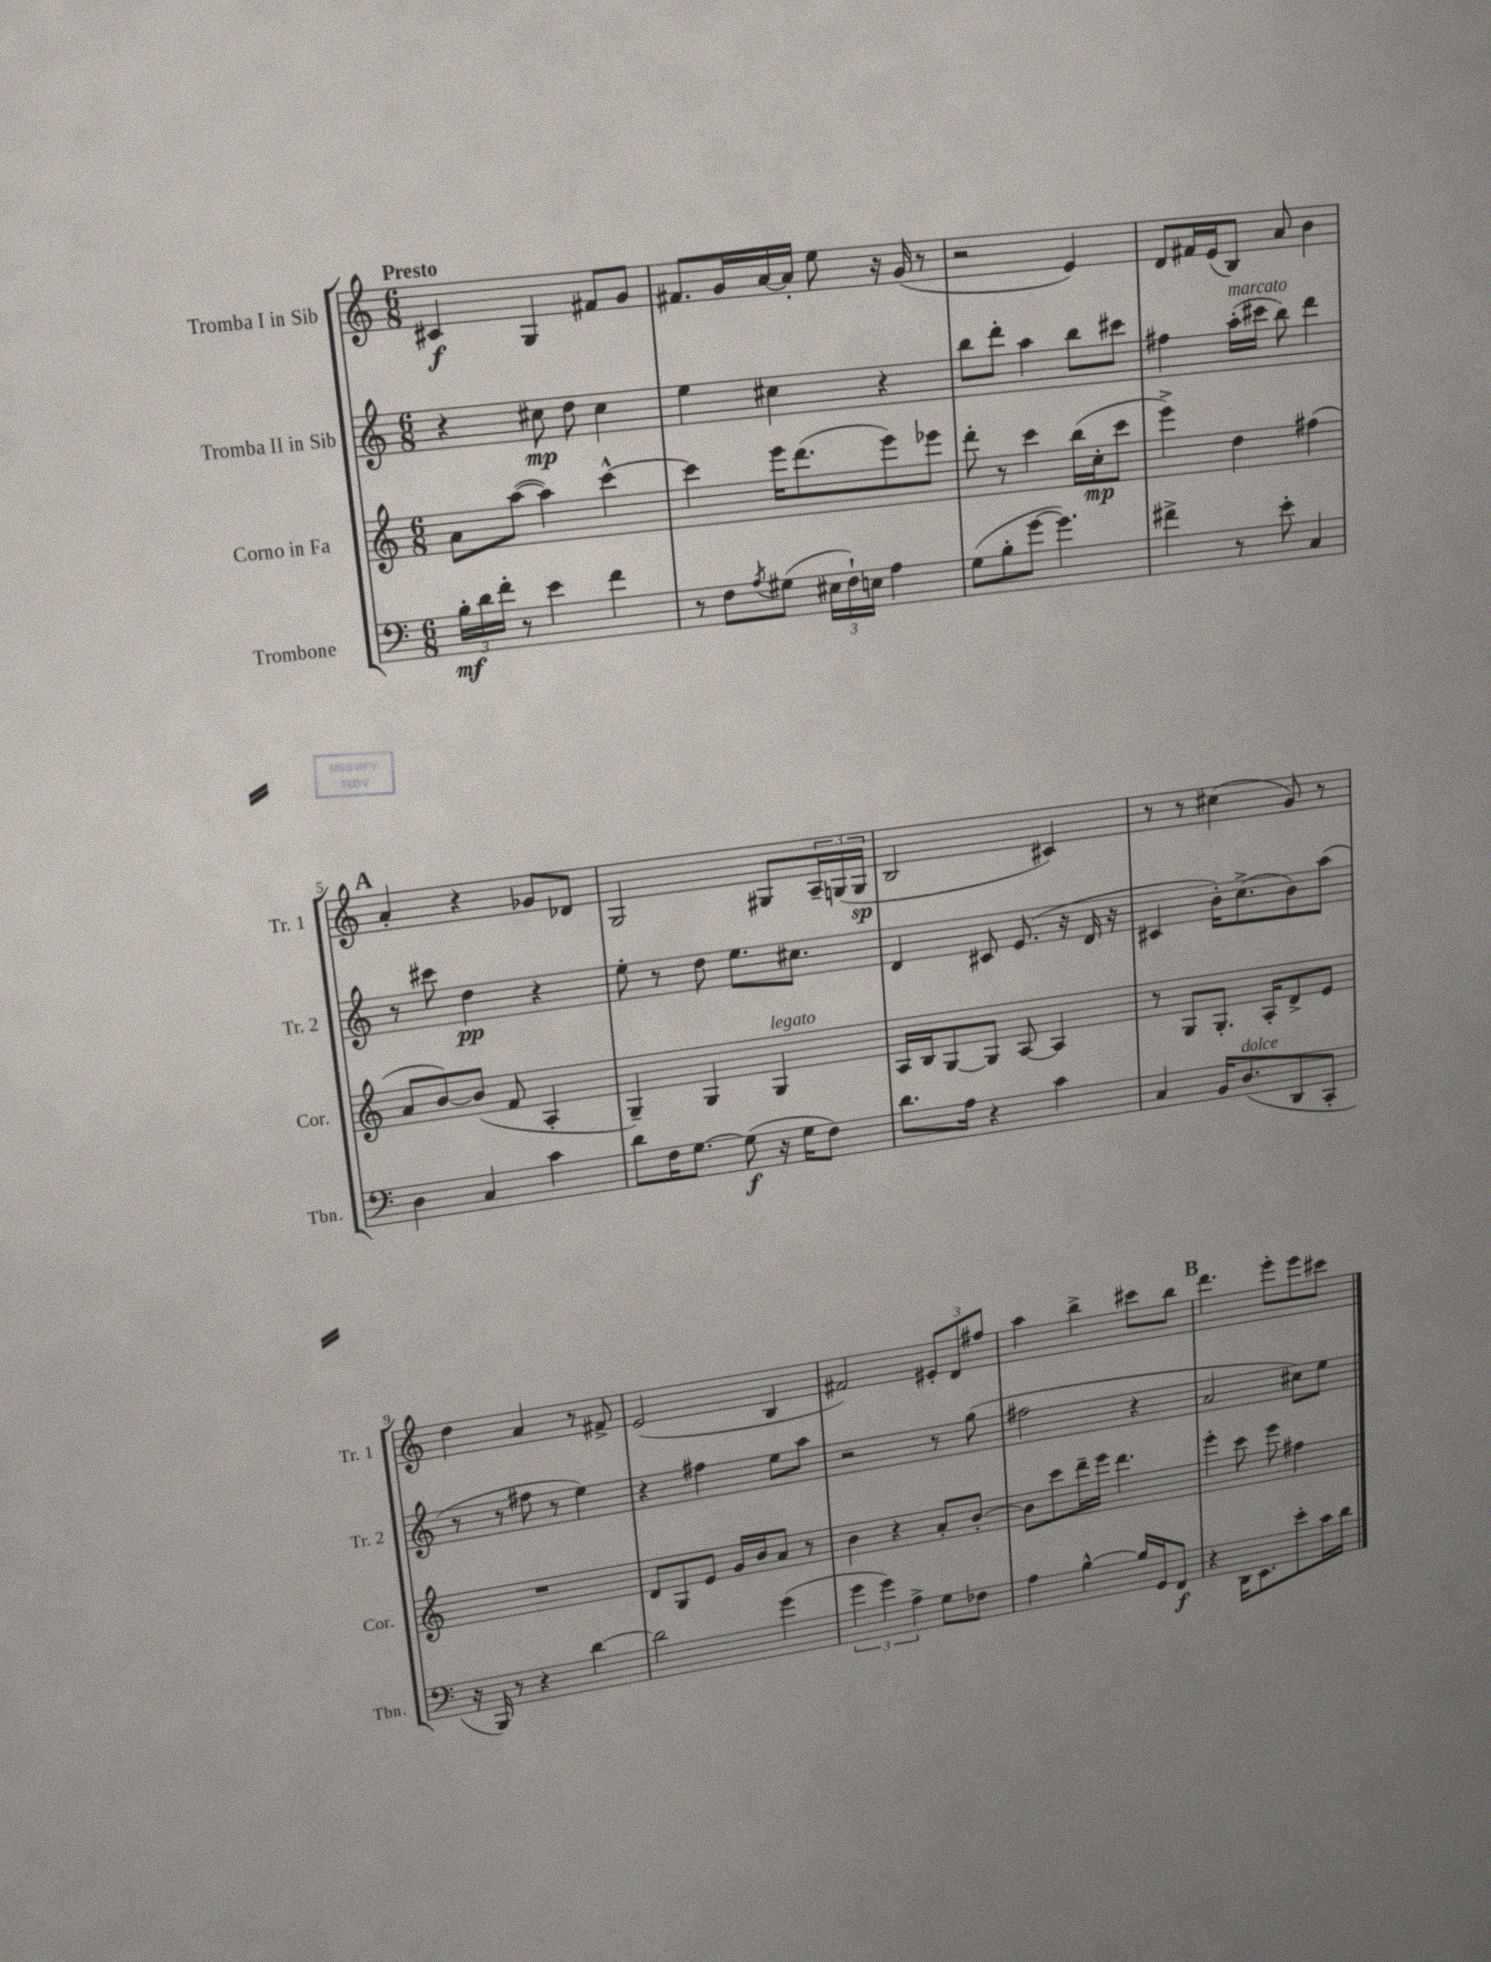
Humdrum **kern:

**kern	**dynam	**kern	**dynam	**kern	**dynam	**kern	**dynam
*part4	*part4	*part3	*part3	*part2	*part2	*part1	*part1
*staff4	*staff4	*staff3	*staff3	*staff2	*staff2	*staff1	*staff1
*I"Trombone	*	*I"Corno in Fa	*	*I"Tromba II in Sib	*	*I"Tromba I in Sib	*
*I'Tbn.	*	*I'Cor.	*	*I'Tr. 2	*	*I'Tr. 1	*
*clefF4	*	*clefG2	*	*clefG2	*	*clefG2	*
*k[]	*	*k[]	*	*k[]	*	*k[]	*
*M6/8	*	*M6/8	*	*M6/8	*	*M6/8	*
=1	=1	=1	=1	=1	=1	=1	=1
!	!	!	!	!	!	!LO:TX:a:B:t=Presto	!
24B'\LL	mf	8a\L	.	4r	.	4c#X/	f
24d\	.	.	.	.	.	.	.
24f'\JJ	.	.	.	.	.	.	.
8r	.	([8aa\J	.	.	.	.	.
4e\	.	4aa\])	.	8cc#X\	mp	4G/	.
.	.	.	.	8dd\	.	.	.
4f\	.	[4ccc^^\	.	4cc#\	.	8f#X/L	.
.	.	.	.	.	.	8g/J	.
=2	=2	=2	=2	=2	=2	=2	=2
8r	.	4ccc\]	.	4ee\	.	8.f#X/L	.
8F\L	.	.	.	.	.	.	.
.	.	.	.	.	.	16g/L	.
8qA/	.	.	.	.	.	.	.
(8G#X\J	.	16eee\KL	.	4cc#X\	.	[16a/	.
.	.	(8.ddd\	.	.	.	16a'/JJ]	.
24E#X\LL	.	.	.	.	.	8ee\	.
24F`\)	.	.	.	.	.	.	.
24En\JJ	.	.	.	.	.	.	.
4A\	.	8eee\)	.	4r	.	16r	.
.	.	.	.	.	.	(16g/	.
.	.	8eee-X\J	.	.	.	8r	.
=3	=3	=3	=3	=3	=3	=3	=3
(8G\L	.	8ddd'\	.	8bb\L	.	2r	.
8B'\	.	8r	.	8ddd'\J	.	.	.
[8g\J	.	4ccc\	.	4aa\	.	.	.
4.g\])	.	.	.	.	.	.	.
.	.	(16bb\LL	.	8bb\L	.	4e/)	.
.	.	16cc'\J	mp	.	.	.	.
.	.	8ccc\J	.	8ccc#X\J	.	.	.
=4	=4	=4	=4	=4	=4	=4	=4
4f#X^\	.	4eee^\)	.	4ff#X\	.	8d/L	.
.	.	.	.	.	.	16f#X/L	.
.	.	.	.	.	.	(16e/J	.
!	!	!	!	!LO:TX:a:i:t=marcato	!	!	!
8r	.	4dd\	.	(16aa'\LL	.	8B/J)	.
.	.	.	.	16ccc#X\JJ	.	.	.
8e'\	.	.	.	8bb\)	.	8a/	.
4C/	.	(4ff#X\	.	4ddd\	.	4b\	.
!!LO:LB:g=z
!!LO:REH:place=s1:t=A
=5	=5	=5	=5	=5	=5	=5	=5
4D\	.	8a/L	.	8r	.	4a'/	.
.	.	[8b/)	.	8ccc#X\	.	.	.
4C/	.	(8b/J]	.	4dd\	pp	4r	.
.	.	8f/	.	.	.	.	.
4c\	.	4A'/	.	4r	.	8g-X/L	.
.	.	.	.	.	.	8d-X/J	.
=6	=6	=6	=6	=6	=6	=6	=6
8d\L	.	4G~/)	.	8ee'\	.	2G/	.
16F\K	.	.	.	8r	.	.	.
[8.G\J	.	.	.	.	.	.	.
.	.	4G/	.	8dd\	.	.	.
(8G\]	f	.	.	8.ee\L	.	.	.
!	!	!LO:TX:a:i:t=legato	!	!	!	!	!
16r	.	4G/	.	.	.	8G#X/L	.
16G\KL	.	.	.	8.cc#X\J	.	.	.
8F\J)	.	.	.	.	.	24A~/L	.
.	.	.	.	.	.	(24Gn/	.
.	.	.	.	.	.	24G/JJ	sp
=7	=7	=7	=7	=7	=7	=7	=7
8.d\L	.	16A/LL	.	4d/	.	2B/	.
.	.	16B/J	.	.	.	.	.
.	.	[8G/	.	.	.	.	.
16A\Jk	.	.	.	.	.	.	.
4r	.	8G/J]	.	8c#X/	.	.	.
.	.	[8A/	.	(8.e/	.	.	.
4c\	.	4A/]	.	.	.	4c#X/)	.
.	.	.	.	16r	.	.	.
.	.	.	.	16d/	.	.	.
.	.	.	.	16r	.	.	.
=8	=8	=8	=8	=8	=8	=8	=8
4C/	.	8r	.	4c#X/	.	8r	.
.	.	8G/L	.	.	.	8r	.
16BB/KL	.	8.G'/J	.	16b'\KL)	.	(4cc#X\	.
!LO:TX:a:i:t=dolce	!	!	!	!	!	!	!
(8.D/	.	.	.	(8.cc^\	.	.	.
.	.	16A'/KL	.	.	.	.	.
8DD/	.	8d^/	.	8b\)	.	8g/)	.
8CC'/J	.	8e/J	.	(8aa\J	.	8r	.
!!LO:LB:g=z
=9	=9	=9	=9	=9	=9	=9	=9
16r	.	2.r	.	8r	.	4dd\	.
16BBB/)	.	.	.	.	.	.	.
8r	.	.	.	8r	.	.	.
4r	.	.	.	8ff#X\	.	4a/	.
.	.	.	.	8r	.	.	.
[4d\	.	.	.	4ee\)	.	8r	.
.	.	.	.	.	.	8f#X^/	.
=10	=10	=10	=10	=10	=10	=10	=10
2d\]	.	8d/L	.	4r	.	(2e/	.
.	.	8G/	.	.	.	.	.
.	.	8e/J	.	4ff#X\	.	.	.
.	.	16g/LL	.	.	.	.	.
.	.	16b/J	.	.	.	.	.
(4g\	.	8a/J	.	8ee\L	.	4B/	.
.	.	8r	.	8aa\J	.	.	.
=11	=11	=11	=11	=11	=11	=11	=11
6g\	.	4b\	.	2r	.	2f#X/)	.
6g\)	.	.	.	.	.	.	.
.	.	4r	.	.	.	.	.
6A^\	.	.	.	.	.	.	.
8G\L	.	8a'/L	.	8r	.	12e#X'/L	.
.	.	.	.	.	.	12d/	.
8F-X\J	.	[8b'/J	.	(8gg\	.	.	.
.	.	.	.	.	.	12ff#X/J	.
=12	=12	=12	=12	=12	=12	=12	=12
4A\	.	8b\L]	.	2ff#X\	.	4aa\	.
.	.	8ccc\	.	.	.	.	.
[4B^^\	.	16ddd~\L	.	.	.	4bb^\	.
.	.	16eee\JJ	.	.	.	.	.
.	.	4.ddd\	.	.	.	.	.
16B/LL]	.	.	.	4r	.	8ccc#X\L	.
16GG/J	.	.	.	.	.	.	.
8FF/J	f	.	.	.	.	8bb\J	.
!!LO:REH:place=s1:t=B
=13	=13	=13	=13	=13	=13	=13	=13
4r	.	4eee'\	.	2a/	.	4.ddd\	.
16DD\KL	.	8ccc\	.	.	.	.	.
8.EE\	.	.	.	.	.	.	.
.	.	8eee\	.	.	.	8eee'\L	.
8e'\	.	4ff#X\	.	8cc#X\L)	.	8eee\	.
16c\L	.	.	.	8ee\J	.	8ccc#X\J	.
16d\JJ	.	.	.	.	.	.	.
==	==	==	==	==	==	==	==
*-	*-	*-	*-	*-	*-	*-	*-
